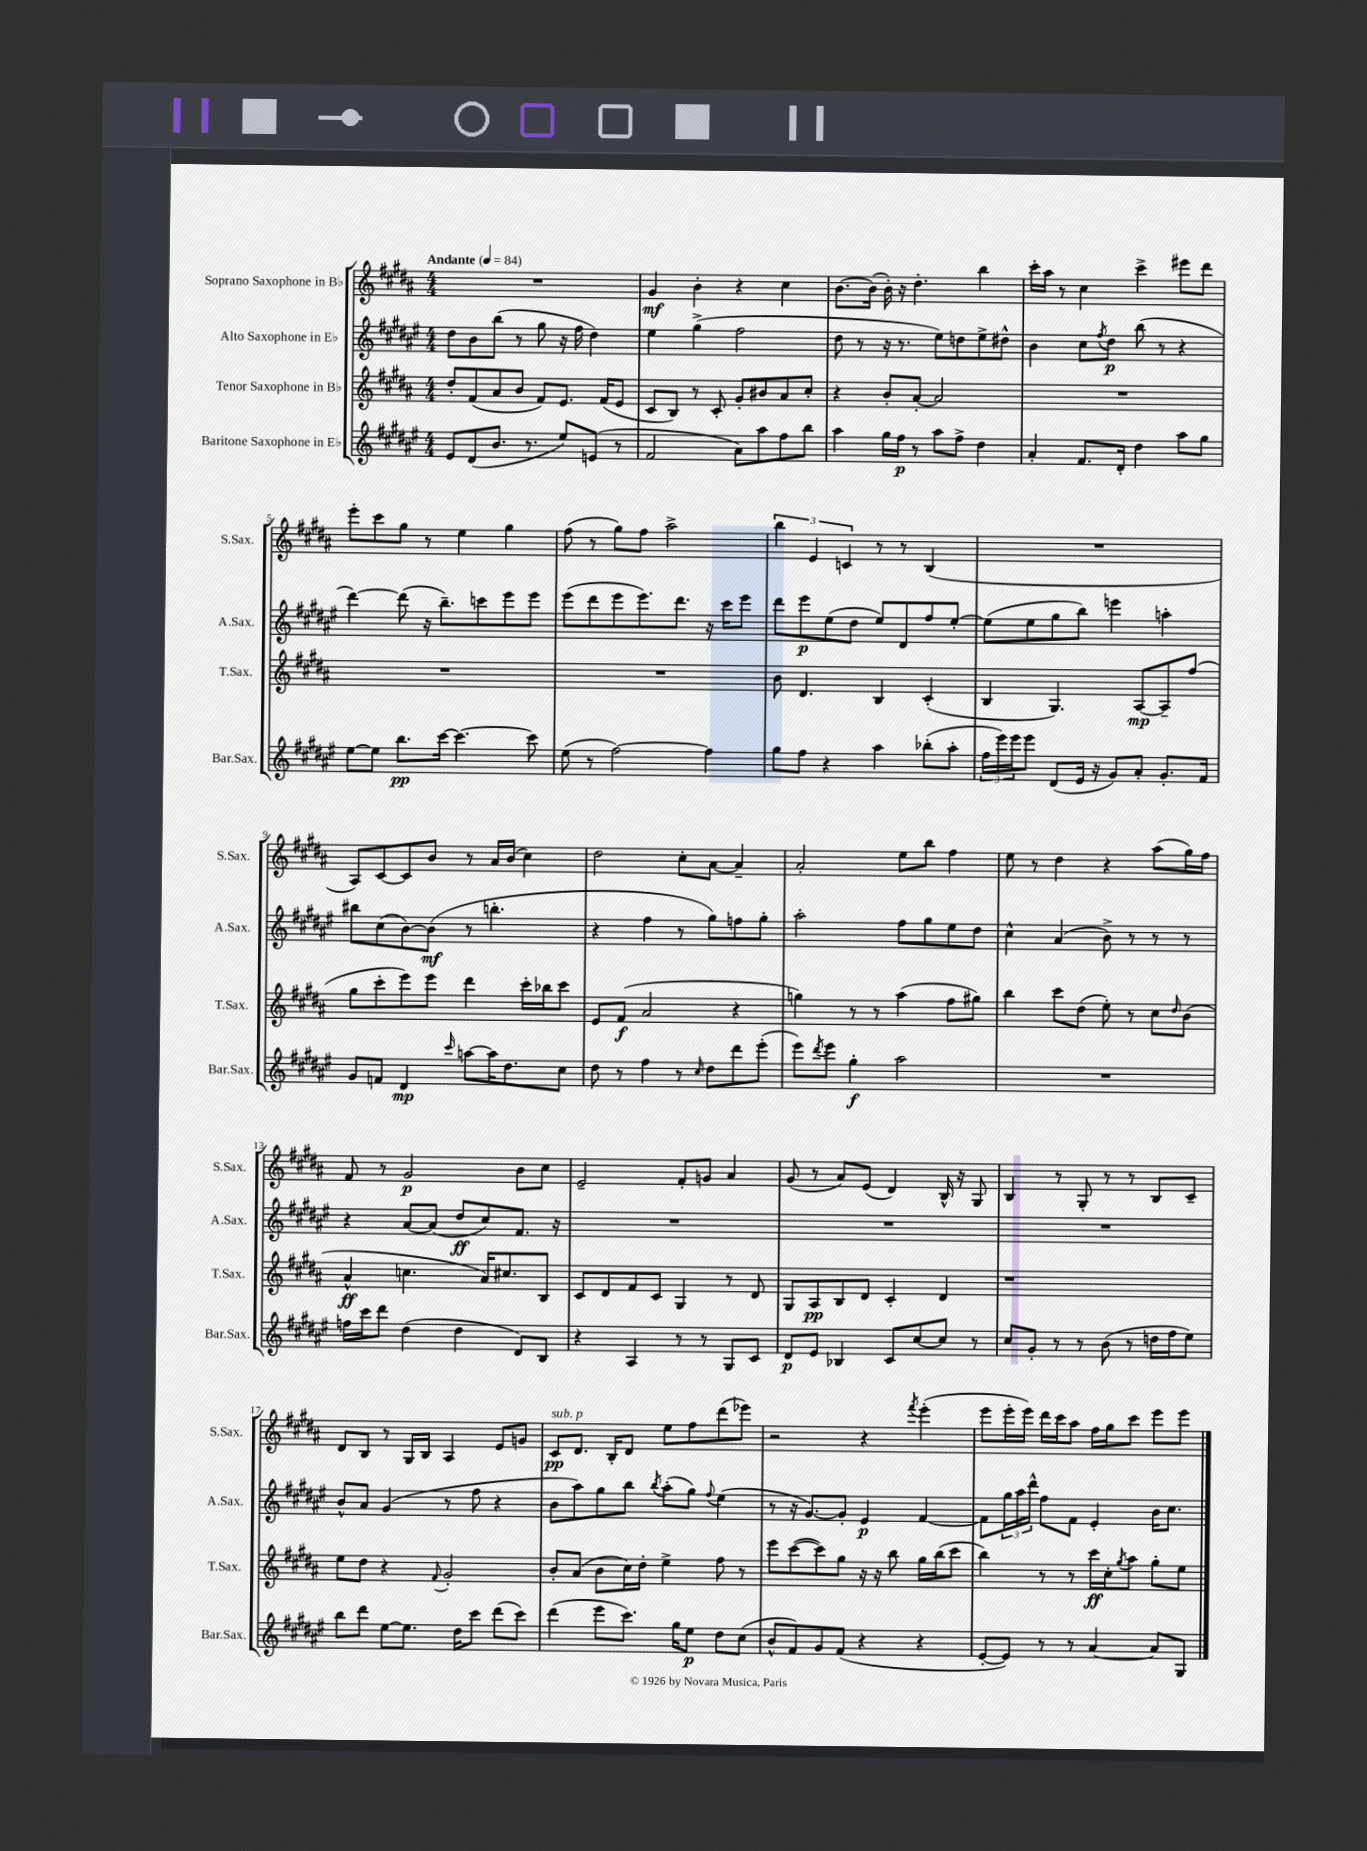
<<
\new StaffGroup <<
\new Staff = "s0" \with { instrumentName = "Soprano Saxophone in Bb" shortInstrumentName = "S.Sax." } {
    \clef treble \key b \major \numericTimeSignature \time 4/4 \tempo "Andante" 4 = 84
    R1 |
    gis'4\mf b'4-. r4 cis''4 |
    b'8.~ b'16( b'16-.) r16 dis''4.-. b''4 |
    cis'''16-. ais''16 r8 cis''4 cis'''4-> eis'''8 dis'''8 |
    e'''8-. cis'''8 gis''8 r8 e''4 gis''4 |
    fis''8( r8 gis''8) fis''8 ais''2-> |
    \tuplet 3/2 { b''4 e'4 c'4 } r8 r8 b4( |
    R1 |
    ais8) cis'8~ cis'8 b'8 r8 ais'16 b'16( cis''4) |
    dis''2 cis''8-. ais'8~ ais'4-- |
    ais'2-. e''8 b''8 fis''4 |
    e''8 r8 dis''4 r4 ais''8( gis''16) fis''16 |
    fis'8 r8 gis'2\p b'8 cis''8 |
    e'2-- fis'8-. g'8 ais'4 |
    gis'8( r8 ais'8) e'8( dis'4) b16-^ r16 gis8 |
    b4 r8 gis8-. r8 r8 b8 cis'8-- |
    dis'8 b8 r8 gis16 b16 ais4 e'8 g'8 |
    cis'8\pp^\markup { \italic "sub. p" } dis'8. b16-. dis'8 e''8 fis''8 dis'''8( ees'''8) |
    r2 r4 \acciaccatura { fis'''8 } e'''4-.( |
    e'''8 e'''16-. e'''16) dis'''16 cis'''16 ais''8 fis''16 gis''16 cis'''8 e'''8 e'''8 \bar "|." |
}
\new Staff = "s1" \with { instrumentName = "Alto Saxophone in Eb" shortInstrumentName = "A.Sax." } {
    \clef treble \key fis \major \numericTimeSignature \time 4/4
    dis''8 b'8 b''8( r8 gis''8 r16 fis''16 dis''4) |
    eis''4 gis''4->( fis''2 |
    dis''8 r8 r16 r8. eis''8) d''8 eis''8-> dis''8-^ |
    b'4 cis''8 \acciaccatura { fis''8 } dis''8\p b''8( r8 r4 |
    dis'''4~) dis'''8( r16 b''8.--) c'''8 eis'''8 eis'''8 |
    eis'''8( dis'''8 eis'''8 eis'''8.) dis'''8. r16 cis'''16 eis'''8 |
    dis'''8 eis'''8\p eis''8( dis''8 eis''8) dis'8 fis''8 eis''8~-. |
    eis''8( eis''8 gis''8 b''8) e'''4 a''4-. |
    bis''8 cis''8( b'8~) b'8\mf( r8 b''4.-. |
    r4 fis''4 r8 gis''8) f''8 gis''8-. |
    ais''2-. fis''8 gis''8 eis''8 dis''8 |
    cis''4-^ ais'4( b'8->) r8 r8 r8 |
    r4 ais'8~ ais'8( dis''8\ff cis''8) fis'8. r16 |
    R1 |
    R1 |
    R1 |
    b'8-^ ais'8 gis'4( r8 fis''8 r4 |
    b'8 ais''8) gis''8 b''8 \acciaccatura { b''8 } ais''8-.( gis''8) \appoggiatura { fis''8 } eis''4( |
    r8 r16 gis'8.~) gis'8-. eis'4\p fis'4~ |
    fis'8 \tuplet 3/2 { gis''16 ais''16 dis'''16-^ } fis''8 fis'8 eis'4-. b'16 cis''8. \bar "|." |
}
\new Staff = "s2" \with { instrumentName = "Tenor Saxophone in Bb" shortInstrumentName = "T.Sax." } {
    \clef treble \key b \major \numericTimeSignature \time 4/4
    dis''8-. fis'8( ais'8 b'8 fis'8) e'8. fis'16( e'8 |
    cis'8 b8) r8 cis'8-. gis'8-. bis'8 ais'8 cis''8-. |
    r4 b'8-. ais'8~-. ais'2 |
    R1 |
    R1 |
    R1 |
    b'8 dis'4. b4 cis'4-.( |
    b4 gis4.) ais8~\mp ais8-- fis''8( |
    gis''8 cis'''8-. e'''8) e'''8 dis'''4 cis'''16-. bes''16 cis'''8 |
    e'8 fis'8\f( ais'2 r4 |
    g''4) r8 r8 ais''4( fis''8 gis''8) |
    b''4 cis'''8 dis''8( e''8-.) r8 cis''8 \grace { dis''16 } b'8( |
    ais'4-^\ff c''4. ais'16) cis''8. b8 |
    cis'8 dis'8 fis'8 cis'8 gis4 r8 dis'8 |
    gis8 ais8\pp b8 dis'8 cis'4-. dis'4 |
    r1 |
    e''8 dis''8 r4 \appoggiatura { fis'8 } gis'2-. |
    b'8-. ais'8( b'8 cis''16) dis''16-. e''4-> fis''8 r8 |
    e'''8 cis'''8~( cis'''8) gis''8 r16 r16 b''8 gis''16 b''16( cis'''8 |
    b''4) r8 r8 cis'''16\ff cis''16-. \acciaccatura { gis''8 } ais''8 gis''8-. e''8 \bar "|." |
}
\new Staff = "s3" \with { instrumentName = "Baritone Saxophone in Eb" shortInstrumentName = "Bar.Sax." } {
    \clef treble \key fis \major \numericTimeSignature \time 4/4
    eis'8 dis'8( b'8. r8. eis''8) e'8( r8 |
    fis'2 ais'8) ais''8 fis''8 b''8 |
    ais''4 gis''16 fis''16\p r8 ais''8 fis''8-> dis''4 |
    ais'4-. fis'8. dis'16-. dis''4 ais''8 gis''8 |
    eis''8~ eis''8 b''8.\pp cis'''16~ cis'''4.~ cis'''8 |
    eis''8( r8 fis''2~) fis''4 |
    gis''8 fis''8 r4 ais''4 bes''8-.( ais''8-. |
    \tuplet 3/2 { fis''16 eis'''16) eis'''16 } eis'''8 dis'8( eis'16 r16 gis'8) ais'8-. gis'8.-. fis'16 |
    gis'8 f'8 dis'4\mp \grace { cis'''16 } a''8~ a''16 dis''8. cis''8 |
    dis''8 r8 fis''4 r8 \grace { cis''16 } dis''8 dis'''8 eis'''8-.( |
    eis'''8) \acciaccatura { dis'''8 } eis'''8 gis''4-.\f ais''2 |
    R1 |
    f''16 cis'''16 dis'''8 dis''4( dis''4 dis'8) b8 |
    r4 ais4 r8 r8 gis8 cis'8 |
    dis'8\p eis'8 bes4 cis'8 cis''8~ cis''8 r8 |
    cis''8 gis'8-. r8 r8 b'8( r8 d''16 fis''16 eis''8) |
    b''8 dis'''8 eis''8~ eis''8. dis''16 cis'''8 dis'''8( cis'''8) |
    dis'''4( eis'''8 cis'''8.) gis''16 eis''8\p dis''8 cis''8( |
    b'8-^ fis'8) gis'8 fis'8( r4 r4 |
    eis'8~-. eis'8) r8 r8 ais'4~ ais'8 gis8 \bar "|." |
}
>>
>>
